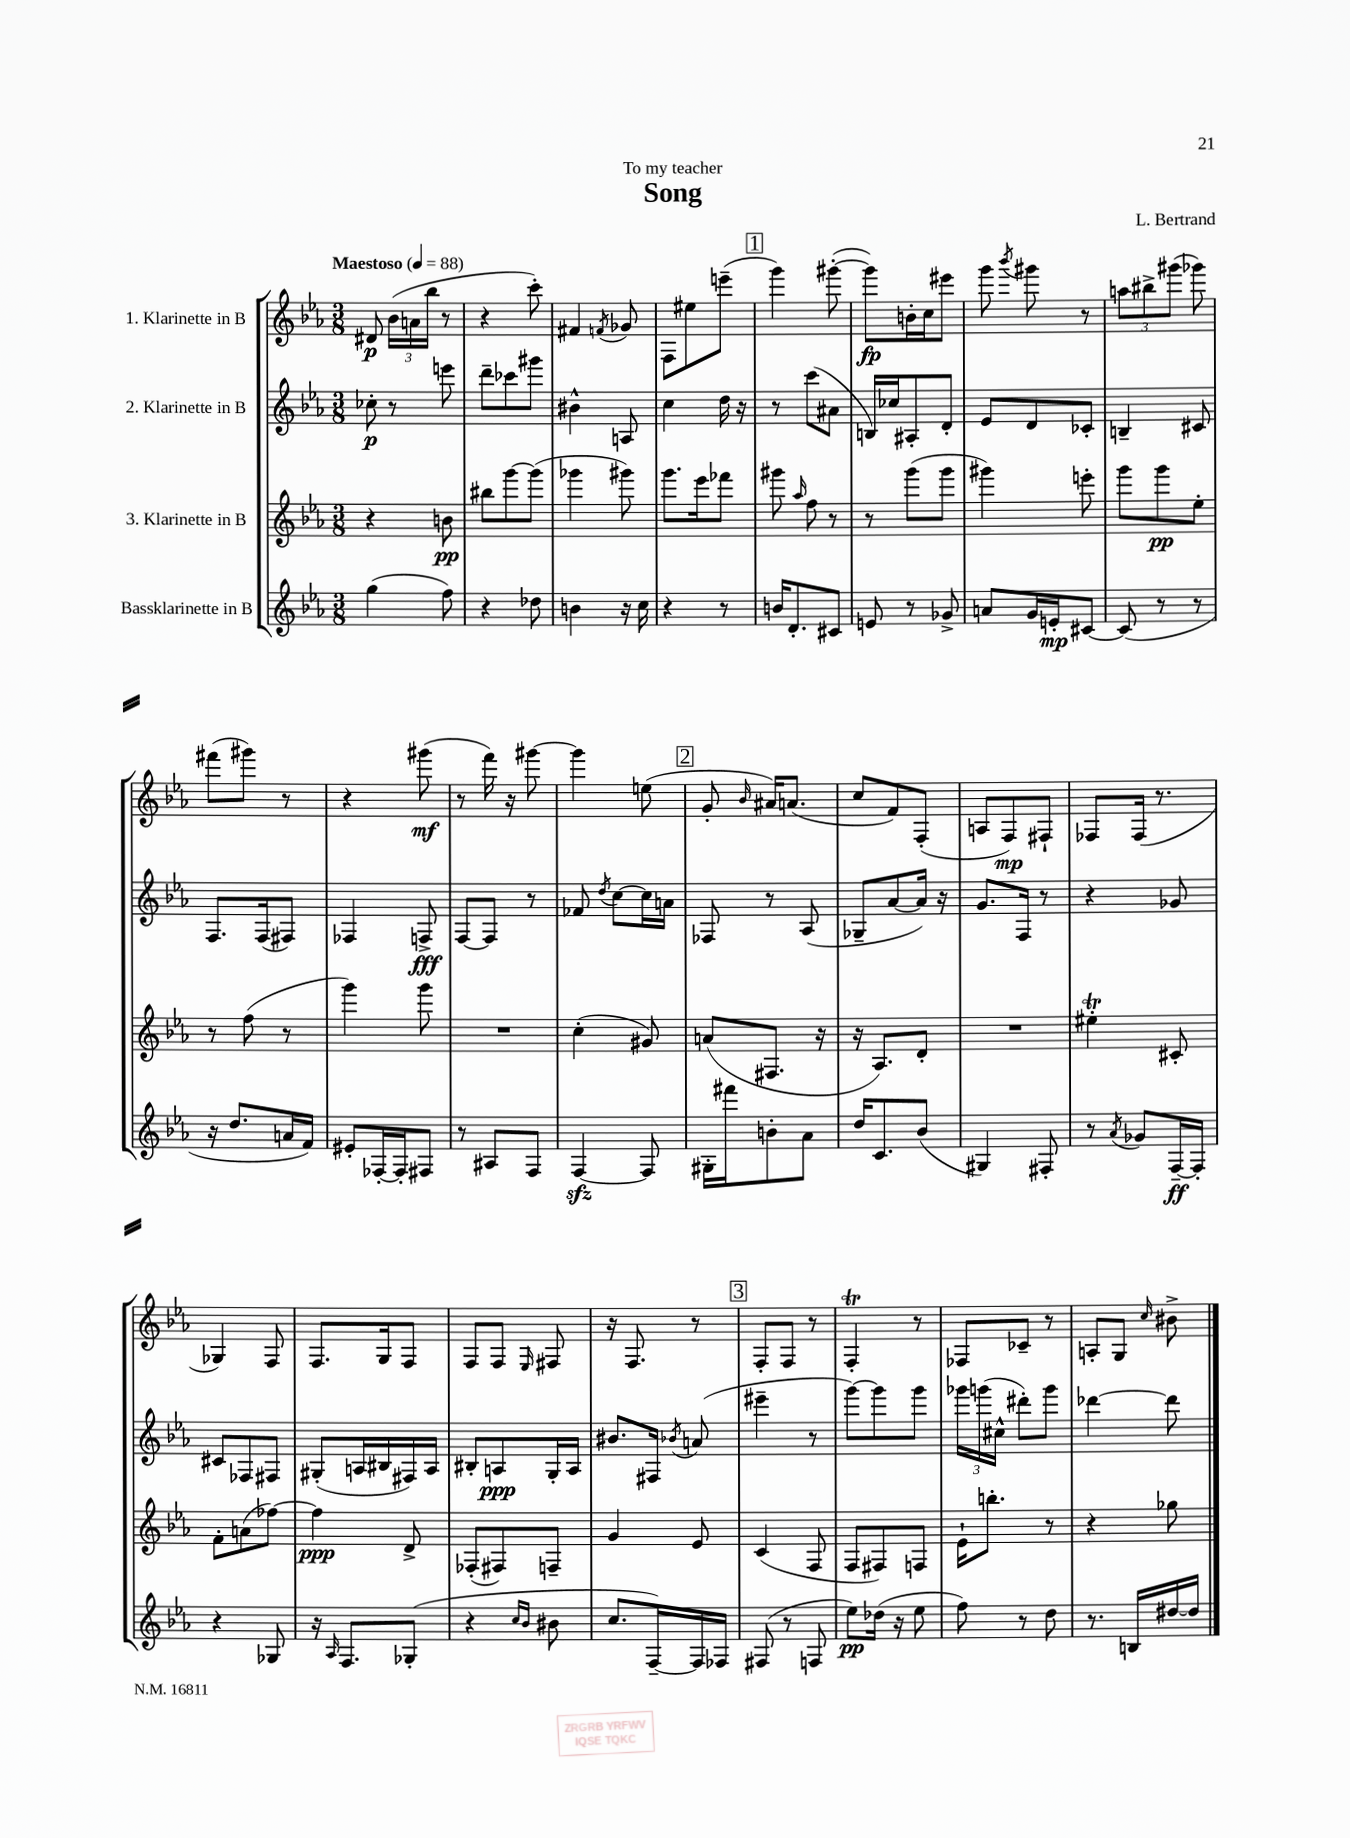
\header { title = "Song" composer = "L. Bertrand" dedication = "To my teacher" }
<<
\new StaffGroup <<
\new Staff = "s0" \with { instrumentName = "1. Klarinette in B" } {
    \clef treble \key ees \major \numericTimeSignature \time 3/8 \tempo "Maestoso" 4 = 88
    \autoBeamOff dis'8\p \tuplet 3/2 { bes'16[( a'16 bes''16] } r8 |
    r4 c'''8-.) |
    fis'4 \acciaccatura { f'8 } ges'8 |
    f8[ eis''8 e'''8]--( |
    \mark \markup { \box "1" } g'''4) gis'''8~-.( |
    gis'''8[\fp) b'16-. c''16 eis'''8] |
    g'''8 \acciaccatura { bes'''8 } gis'''8 r8 |
    \tuplet 3/2 { a''8[ bis''8-> gis'''8]( } ges'''8) |
    fis'''8[( gis'''8]) r8 |
    r4 gis'''8\mf( |
    r8 f'''16) r16 gis'''8~ |
    gis'''4 e''8( |
    \mark \markup { \box "2" } g'8-. \grace { bes'16 } ais'16[) a'8.]( |
    c''8[ f'8) f8]-.( |
    a8[ f8\mp) fis8]-! |
    fes8[ fes16]( r8. |
    ges4) f8 |
    f8.[ g16 f8] |
    f8[ f8] \grace { ees16 } fis8 |
    r16 f8. r8 |
    \mark \markup { \box "3" } f8[-. f8] r8 |
    f4-.\trill r8 |
    fes8[ ces'8]-- r8 |
    a8[-. g8] \grace { c''16 } bis'8-> \bar "|." |
}
\new Staff = "s1" \with { instrumentName = "2. Klarinette in B" } {
    \clef treble \key ees \major \numericTimeSignature \time 3/8
    \autoBeamOff ces''8-.\p r8 e'''8 |
    d'''8[-- ces'''8 gis'''8] |
    bis'4-^ a8 |
    c''4 d''16 r16 |
    \mark \markup { \box "1" } r8 c'''8[( ais'8] |
    b16[) ces''16 ais8-. d'8]-. |
    ees'8[ d'8 ces'8]-. |
    b4-- cis'8 |
    f8.[ f16( fis8]) |
    fes4 f8->\fff |
    f8[~ f8] r8 |
    fes'8 \acciaccatura { d''8 } c''8[~ c''16 a'16] |
    \mark \markup { \box "2" } fes8 r8 aes8( |
    ges8[-- aes'8~ aes'16]) r16 |
    g'8.[ f16] r8 |
    r4 ges'8 |
    cis'8[ fes8 fis8] |
    gis8[-.( a16 bis16 fis16) a16] |
    bis8[-. a8\ppp g16-. a16] |
    bis'8.[ fis16] \acciaccatura { bes'8 } a'8( |
    \mark \markup { \box "3" } eis'''4-- r8 |
    g'''8[~) g'''8 g'''8] |
    \tuplet 3/2 { ges'''16[ g'''16( cis''16]-^ } dis'''8[-.) g'''8] |
    des'''4~ des'''8 \bar "|." |
}
\new Staff = "s2" \with { instrumentName = "3. Klarinette in B" } {
    \clef treble \key ees \major \numericTimeSignature \time 3/8
    \autoBeamOff r4 b'8\pp |
    bis''8[ g'''8~ g'''8]( |
    ges'''4 gis'''8) |
    g'''8.[ ees'''16 fes'''8] |
    \mark \markup { \box "1" } gis'''8 \grace { aes''16 } f''8 r8 |
    r8 g'''8[( g'''8] |
    gis'''4) e'''8-. |
    g'''8[ g'''8\pp ees''8]-. |
    r8 f''8( r8 |
    g'''4) g'''8 |
    R4. |
    c''4-.( gis'8) |
    \mark \markup { \box "2" } a'8[( fis8.] r16 |
    r16 aes8.[) d'8]-. |
    R4. |
    eis''4-.\trill cis'8-. |
    f'8[-. a'8( fes''8]~) |
    fes''4\ppp d'8-> |
    fes8[-.( fis8) f8]-- |
    g'4 ees'8 |
    \mark \markup { \box "3" } c'4( f8 |
    f8[ fis8) f8] |
    ees'16[-! b''8.]-. r8 |
    r4 ges''8 \bar "|." |
}
\new Staff = "s3" \with { instrumentName = "Bassklarinette in B" } {
    \clef treble \key ees \major \numericTimeSignature \time 3/8
    \autoBeamOff g''4( f''8) |
    r4 des''8 |
    b'4 r16 c''16 |
    r4 r8 |
    \mark \markup { \box "1" } b'16[ d'8.-. cis'8] |
    e'8 r8 ges'8-> |
    a'8[ g'16 e'16-.\mp cis'8]~ |
    cis'8( r8 r8 |
    r16 d''8.[ a'16 f'16]) |
    eis'8[-. fes16~-. fes16-. fis8] |
    r8 ais8[ f8] |
    f4~\sfz f8 |
    \mark \markup { \box "2" } gis16[-. fis'''16 b'8-. aes'8] |
    d''16[ c'8. bes'8]( |
    gis4) fis8-. |
    r8 \acciaccatura { aes'8 } ges'8[ f16~--\ff f16]-. |
    r4 ges8 |
    r16 \grace { aes16 } f8.[ ges8]-.( |
    r4 \grace { c''16[ bes'16] } bis'8 |
    c''8.[ f16~--) f16 fes16] |
    \mark \markup { \box "3" } fis8( r8 f8 |
    ees''8[\pp) des''16]( r16 ees''8 |
    f''8) r8 d''8 |
    r8. b16[ dis''16~ dis''16] \bar "|." |
}
>>
>>
\layout { \context { \Score \remove "Bar_number_engraver" } }
